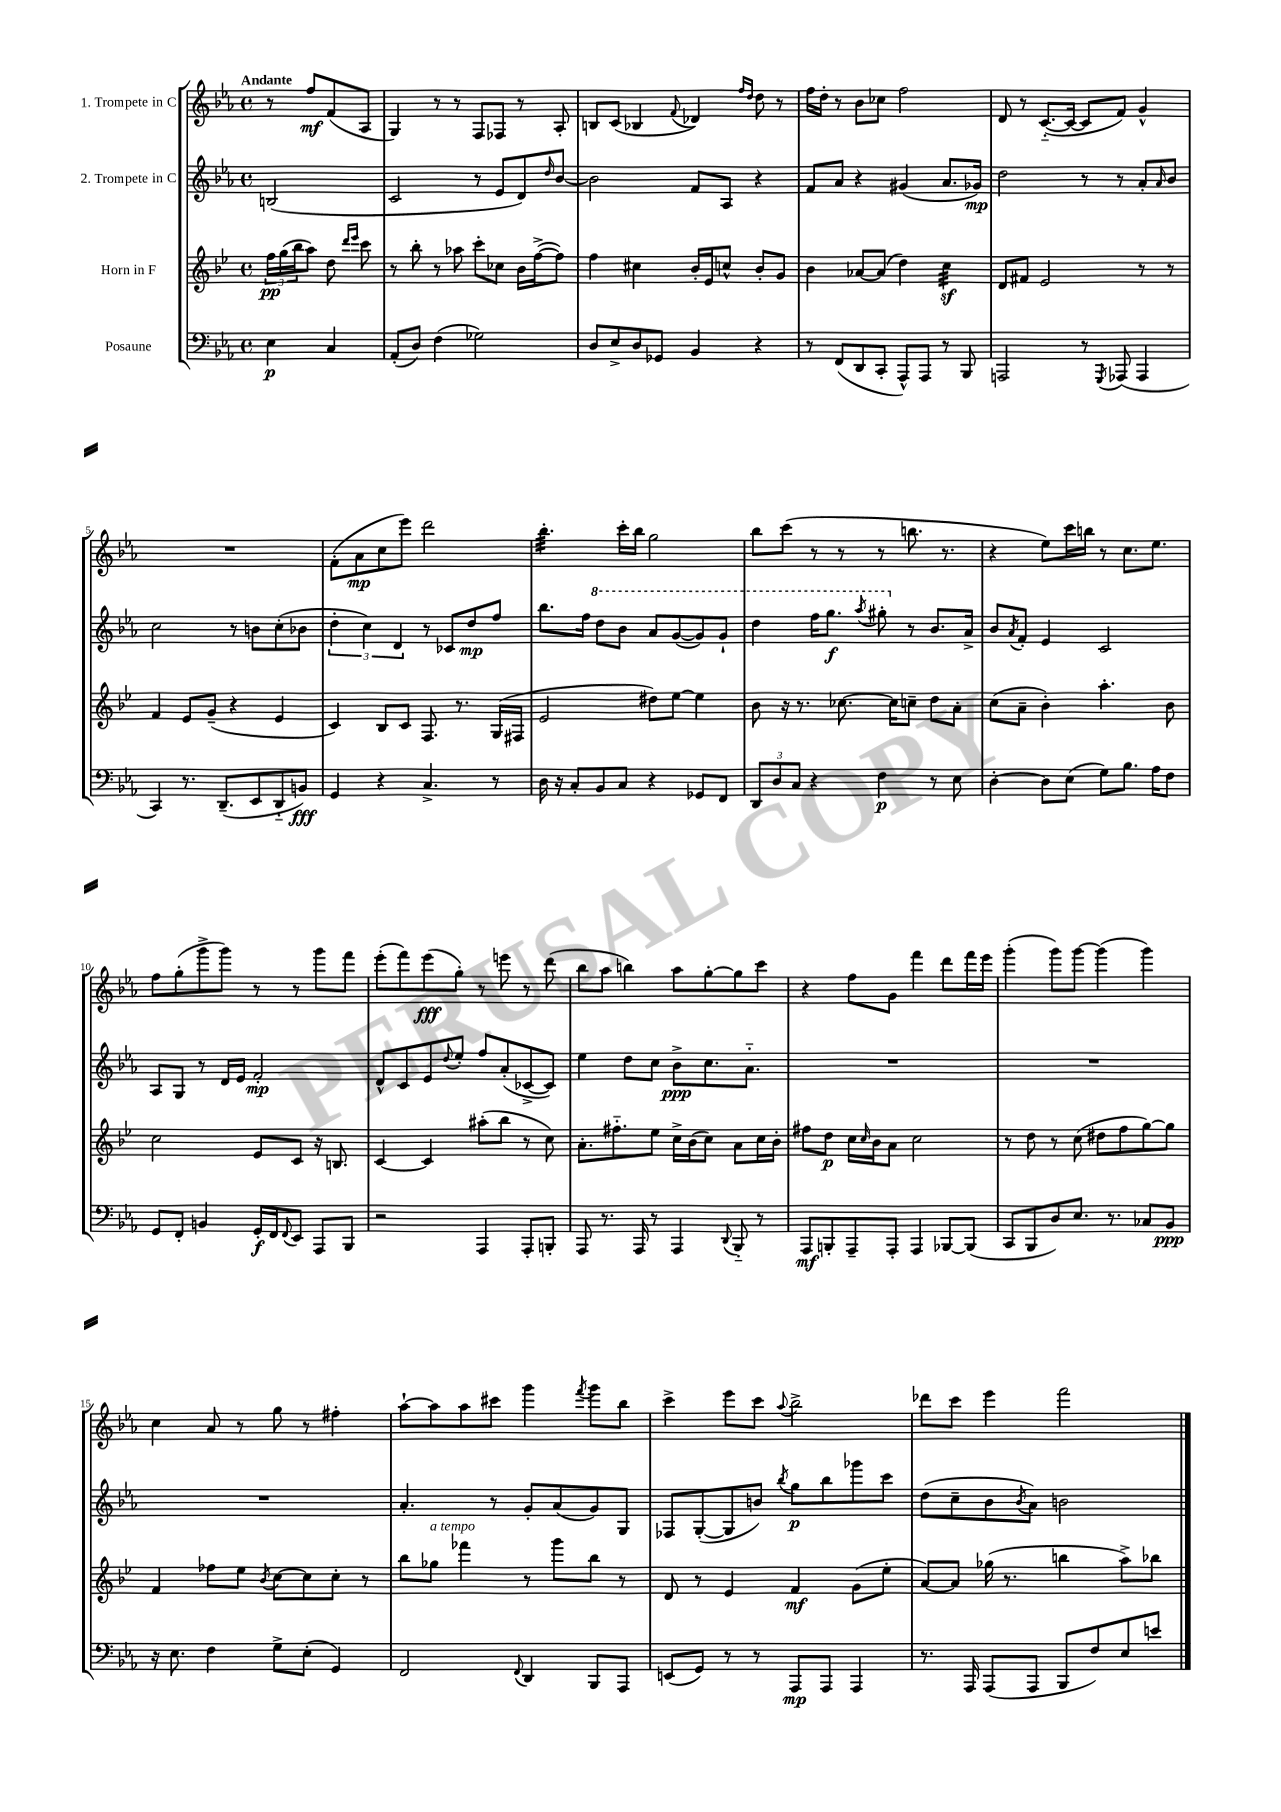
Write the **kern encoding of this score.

**kern	**kern	**kern	**kern
*staff4	*staff3	*staff2	*staff1
*clefF4	*clefG2	*clefG2	*clefG2
*k[b-e-a-]	*k[b-e-]	*k[b-e-a-]	*k[b-e-a-]
*M4/4	*M4/4	*M4/4	*M4/4
*met(c)	*met(c)	*met(c)	*met(c)
4E-	24ff	(2B	8r
.	(24gg	.	.
.	24bb-	.	.
.	8aa)	.	8ff
4C	8dd	.	(8f
.	16qqddd	.	.
.	16qqeee-	.	.
.	8ccc	.	8A-
=	=	=	=
(8AA-'	8r	2c	4G)
8D)	8bb-'	.	.
(4F	8r	.	8r
.	8aa-	.	8r
2G-)	8ccc'	8r	8F
.	8cc-	8e-	8F-
.	16b-	8d)	8r
.	([16ff^	.	.
.	.	16qqdd	.
.	8ff])	[8b-	8A-'
=	=	=	=
8D	4ff	2b-]	8B
8E-^	.	.	(8c
8D	4cc#	.	4B-
8GG-	.	.	.
.	.	.	8qqf
4BB-	16b-'	8f	4d-)
.	16e-	.	.
.	8cc^^	8A-	.
.	.	.	16qqff
.	.	.	16qqdd
4r	8b-'	4r	8dd
.	8g	.	8r
=	=	=	=
8r	4b-	8f	16ff
.	.	.	16dd'
(8FF	.	8a-	8r
8DD	[8a-	4r	8b-
8CC'	(8a-]	.	8cc-
8AAA-^^)	4dd)	(4g#	2ff
8AAA-	.	.	.
8r	4cc	8.a-	.
8BBB-	.	.	.
.	.	16g-)	.
=	=	=	=
2AAA	8d	2dd	8d
.	8f#	.	8r
.	2e-	.	([8.c'~
.	.	.	16c_
8r	.	8r	8c]
8qGGG	.	.	.
(8AAA-	.	8r	8f)
4AAA-	8r	8a-'	4g^^
.	.	16qqa-	.
.	8r	8b-	.
=	=	=	=
4CC)	4f	2cc	1r
8.r	8e-	.	.
.	(8g~	.	.
(8.DD~	.	.	.
.	4r	8r	.
8EE-	.	8b	.
8DD'~	4e-	(8cc'	.
8BB)	.	8b-	.
=	=	=	=
4GG	4c)	6dd'	(8f'
.	.	.	8a-
.	.	6cc)	.
4r	8B-	.	8cc
.	.	6d	.
.	8c	.	8eee-)
4.C^	8.F	8r	2ddd
.	.	8c-	.
.	8.r	.	.
.	.	8dd	.
8r	(16G	8ff	.
.	16F#	.	.
=	=	=	=
16D	2e-	8.bb-	4.bb-'
16r	.	.	.
8C'	.	.	.
.	.	16ff	.
8BB-	.	8ddd	.
8C	.	8bb-	16ccc'
.	.	.	16bb-
4r	8dd#)	8aa-	2gg
.	[8ee-	([8gg	.
8GG-	4ee-]	8gg])	.
8FF	.	8gg`	.
=	=	=	=
12DD	8b-	4ddd	8bb-
12D	.	.	.
.	16r	.	(8ccc
12C	.	.	.
.	8.r	.	.
4r	.	16fff	8r
.	.	8.ggg	.
.	[8.cc-	.	8r
.	.	8qaaa-	.
4F	.	8ggg#'	8r
.	16cc-]	.	.
.	8cc~	8r	8.bb
8r	8dd	8.b-	.
.	.	.	8.r
8E-	8a'	.	.
.	.	16a-^	.
=	=	=	=
[4D'	(8cc	8b-	4r
.	.	8qa-	.
.	8a~	8f'	.
8D]	4b-')	4e-	8ee-)
(8E-	.	.	16ccc
.	.	.	16bb
8G)	4.aa'	2c	8r
8.B-	.	.	8.cc
16A-	.	.	8.ee-
8F	8b-	.	.
=	=	=	=
8GG	2cc	8A-	8ff
8FF'	.	8G	(8gg'
4BB	.	8r	8ggg^
.	.	16d	8ggg)
.	.	16e-	.
16GG'	8e-	2f'	8r
16FF	.	.	.
8qqFF	.	.	.
8EE-	8c	.	8r
8AAA-	16r	.	8ggg
.	8.B	.	.
8BBB-	.	.	8fff
=	=	=	=
2r	[4c	8d^^	(8eee-'
.	.	8c	8fff)
.	4c]	8e-	(8eee-
.	.	8qqdd	.
.	.	8ee-'	8gg')
4AAA-	(8aa#'	8ff	8r
.	8bb-	(8a-'	8eee
8AAA-'	8r	[8c-^	8r
8BBB'	8cc)	8c-])	(8ddd
=	=	=	=
8AAA-	8.a'	4ee-	8bb-
8.r	.	.	8aa-
.	8.ff#'~	.	.
.	.	8dd	4bb)
16AAA-	.	.	.
8r	8ee-	8cc	.
4AAA-	16cc^	8b-^	8aa-
.	(16b-	.	.
.	8cc)	8.cc	[8gg'
8qqDD	.	.	.
8BBB-'~	8a	.	8gg]
.	.	8.a-'~	.
8r	16cc	.	8ccc
.	16b-'	.	.
=	=	=	=
8AAA-	8ff#	1r	4r
8BBB'	8dd	.	.
8AAA-~	16cc	.	8ff
.	16qqcc	.	.
.	16b-	.	.
8AAA-'	8a	.	8g
4AAA-	2cc	.	4fff
[8BBB-	.	.	8ddd
(8BBB-]	.	.	16fff
.	.	.	16eee-
=	=	=	=
8CC	8r	1r	(4ggg'
8BBB-	8dd	.	.
8D)	8r	.	8ggg)
8.E-	(8cc	.	[8ggg
.	8dd#	.	(4ggg]
8.r	.	.	.
.	8ff	.	.
8C-	[8gg)	.	4ggg)
8BB-	8gg]	.	.
=	=	=	=
16r	4f	1r	4cc
8.E-	.	.	.
4F	8ff-	.	8a-
.	8ee-	.	8r
.	8qb-	.	.
8G^	[8cc	.	8gg
(8E-'	8cc]	.	8r
4GG)	8cc'	.	4ff#'
.	8r	.	.
=	=	=	=
2FF	8bb-	4.a-'	[8aa-`
.	8gg-	.	8aa-]
.	4fff-	.	8aa-
.	.	8r	8ccc#
8qqFF	.	.	.
4DD	8r	8g'	4ggg
.	8ggg	(8a-	.
.	.	.	8qfff
8BBB-	8bb-	8g)	8ggg
8AAA-	8r	8G	8bb-
=	=	=	=
(8EE	8d	8F-	4ccc^
8GG)	8r	([8G'	.
8r	4e-	8G]	8eee-
8r	.	8b)	8ccc
.	.	8qbb-	8qqaa-
8AAA-	4f	8gg	2bb-^
8AAA-	.	8bb-	.
4AAA-	(8g	8ggg-	.
.	8ee-'	8ccc	.
=	=	=	=
8.r	[8a)	(8dd	8ddd-
.	8a]	8cc~	8ccc
16AAA-	.	.	.
(8AAA-	(16gg-	8b-	4eee-
.	8.r	.	.
.	.	8qb-	.
8AAA-	.	8a-)	.
8BBB-	4bb	2b	2fff
8F)	.	.	.
8E-	8aa^)	.	.
8e	8bb-	.	.
==	==	==	==
*-	*-	*-	*-
